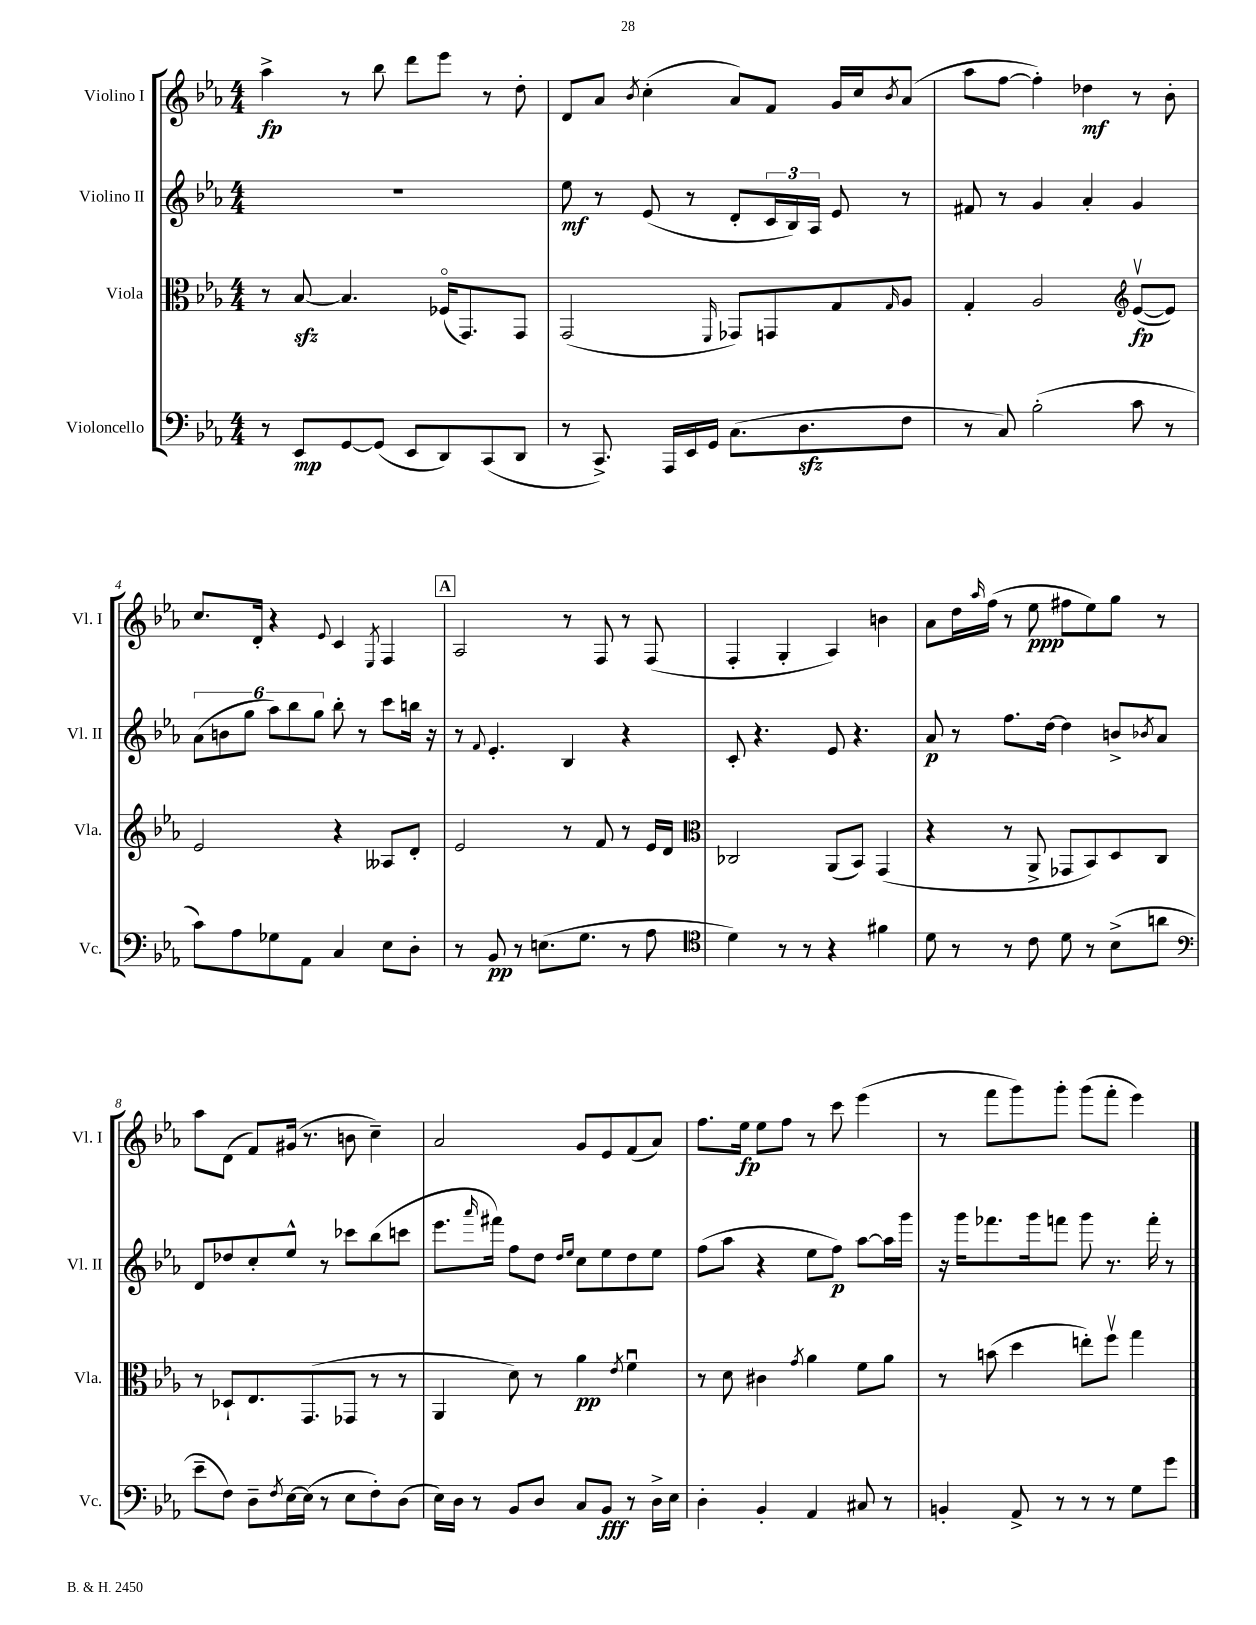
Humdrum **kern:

**kern	**dynam	**kern	**dynam	**kern	**dynam	**kern	**dynam
*part4	*part4	*part3	*part3	*part2	*part2	*part1	*part1
*staff4	*staff4	*staff3	*staff3	*staff2	*staff2	*staff1	*staff1
*I"Violoncello	*	*I"Viola	*	*I"Violino II	*	*I"Violino I	*
*I'Vc.	*	*I'Vla.	*	*I'Vl. II	*	*I'Vl. I	*
*clefF4	*	*clefC3	*	*clefG2	*	*clefG2	*
*k[b-e-a-]	*	*k[b-e-a-]	*	*k[b-e-a-]	*	*k[b-e-a-]	*
*M4/4	*	*M4/4	*	*M4/4	*	*M4/4	*
=1	=1	=1	=1	=1	=1	=1	=1
8r	.	8r	.	1r	.	4aa-^\	fp
8EE-/L	mp	[8B-zz/	.	.	.	.	.
[8GG/	.	4.B-/]	.	.	.	8r	.
(8GG/J]	.	.	.	.	.	8bb-\	.
8EE-/L	.	.	.	.	.	8ddd\L	.
8DD/)	.	(16F-X/KL	.	.	.	8eee-\J	.
.	.	8.GG/)	.	.	.	.	.
(8CC/	.	.	.	.	.	8r	.
8DD/J	.	8GG/J	.	.	.	8dd'\	.
=2	=2	=2	=2	=2	=2	=2	=2
8r	.	(2GG/	.	8ee-\	mf	8d/L	.
8.CC^/)	.	.	.	8r	.	8a-/J	.
.	.	.	.	.	.	8qb-/	.
.	.	.	.	(8e-/	.	(4cc'\	.
16AAA-/LL	.	.	.	.	.	.	.
16EE-/	.	.	.	8r	.	.	.
16GG/JJ	.	.	.	.	.	.	.
.	.	16qqFF/	.	.	.	.	.
(8.C\L	.	8GG-X/L)	.	8d'/L	.	8a-/L)	.
.	.	8GGn/	.	24c/L	.	8f/J	.
.	.	.	.	24B-/)	.	.	.
8.Dzz\	.	.	.	.	.	.	.
.	.	.	.	24A-/JJ	.	.	.
.	.	8G/	.	8e-/	.	16g/LL	.
.	.	.	.	.	.	16cc/J	.
.	.	16qqG/	.	.	.	8qb-/	.
8F\J	.	8A-/J	.	8r	.	(8a-/J	.
=3	=3	=3	=3	=3	=3	=3	=3
8r	.	4G'/	.	8f#X/	.	8aa-\L	.
8C/)	.	.	.	8r	.	[8ff\J	.
(2B-'\	.	2A-/	.	4g/	.	4ff'\])	.
.	.	.	.	4a-'/	.	4dd-X\	mf
*	*	*clefG2	*	*	*	*	*
8c\	.	([8e-v/L	fp	4g/	.	8r	.
8r	.	8e-/J])	.	.	.	8b-'\	.
!!LO:LB:g=z
=4	=4	=4	=4	=4	=4	=4	=4
8c\L)	.	2e-/	.	(12a-\L	.	8.cc/L	.
.	.	.	.	12bn\	.	.	.
8A-\	.	.	.	.	.	.	.
.	.	.	.	12gg\J	.	.	.
.	.	.	.	.	.	16d'/Jk	.
8G-X\	.	.	.	12aa-\L)	.	4r	.
.	.	.	.	12bb-\	.	.	.
8AA-\J	.	.	.	.	.	.	.
.	.	.	.	12gg\J	.	.	.
.	.	.	.	.	.	8qqe-/	.
4C/	.	4r	.	8bb-'\	.	4c/	.
.	.	.	.	8r	.	.	.
.	.	.	.	.	.	8qE-/	.
8E-\L	.	8A--X/L	.	8ccc\L	.	4F/	.
8D'\J	.	8d'/J	.	16bbn\Jk	.	.	.
.	.	.	.	16r	.	.	.
!!LO:REH:place=s1:t=A
=5	=5	=5	=5	=5	=5	=5	=5
8r	.	2e-/	.	8r	.	2A-/	.
.	.	.	.	8qqf/	.	.	.
8BB-/	pp	.	.	4.e-'/	.	.	.
8r	.	.	.	.	.	.	.
(8.En\L	.	.	.	.	.	.	.
.	.	8r	.	4B-/	.	8r	.
8.G\J	.	.	.	.	.	.	.
.	.	8f/	.	.	.	8F/	.
8r	.	8r	.	4r	.	8r	.
8A-\	.	16e-/LL	.	.	.	(8F/	.
.	.	16d/JJ	.	.	.	.	.
=6	=6	=6	=6	=6	=6	=6	=6
*clefC4	*	*clefC3	*	*	*	*	*
4d\)	.	2C-X/	.	8c'/	.	4F'/	.
.	.	.	.	4.r	.	.	.
8r	.	.	.	.	.	4G'/	.
8r	.	.	.	.	.	.	.
4r	.	(8AA-/L	.	8e-/	.	4A-/)	.
.	.	8BB-/J)	.	4.r	.	.	.
4f#X\	.	(4GG/	.	.	.	4bn\	.
=7	=7	=7	=7	=7	=7	=7	=7
8d\	.	4r	.	8a-/	p	8a-\L	.
8r	.	.	.	8r	.	16dd\L	.
.	.	.	.	.	.	16qqaa-/	.
.	.	.	.	.	.	(16ff\JJ	.
8r	.	8r	.	8.ff\L	.	8r	.
8c\	.	8AA-^/	.	.	.	8ee-\	ppp
.	.	.	.	[16dd\Jk	.	.	.
8d\	.	8GG-X/L	.	4dd\]	.	8ff#X\L	.
8r	.	8BB-/)	.	.	.	8ee-\)	.
(8B-^\L	.	8D/	.	8bn^/L	.	8gg\J	.
.	.	.	.	8qb-X/	.	.	.
8an\J	.	8C/J	.	8a-/J	.	8r	.
!!LO:LB:g=z
=8	=8	=8	=8	=8	=8	=8	=8
*clefF4	*	*	*	*	*	*	*
8e-~\L	.	8r	.	8d/L	.	8aa-\L	.
8F\J)	.	8D-X`/L	.	8dd-X/	.	(8d\J	.
8D~\L	.	8.E-/	.	8cc'/	.	8f/L)	.
8qF/	.	.	.	.	.	.	.
[16E-\L	.	.	.	8ee-^^/J	.	(16g#X/Jk	.
(16E-\JJ]	.	(8.GG/	.	.	.	8.r	.
8r	.	.	.	8r	.	.	.
8E-\L	.	8GG-X/J	.	8ccc-X\L	.	8bn\	.
8F'\)	.	8r	.	(8bb-\	.	4cc~\)	.
(8D\J	.	8r	.	8cccn\J	.	.	.
=9	=9	=9	=9	=9	=9	=9	=9
16E-\LL)	.	4AA-/	.	8.eee-\L	.	2a-/	.
16D\JJ	.	.	.	.	.	.	.
8r	.	.	.	.	.	.	.
.	.	.	.	16qqaaa-/	.	.	.
.	.	.	.	16fff#X\Jk)	.	.	.
8BB-/L	.	8d\)	.	8ff\L	.	.	.
8D/J	.	8r	.	8dd\J	.	.	.
.	.	.	.	16qqdd/LL	.	.	.
.	.	.	.	16qqee-/JJ	.	.	.
8C/L	.	4a-\	pp	8cc\L	.	8g/L	.
8BB-/J	fff	.	.	8ee-\	.	8e-/	.
.	.	8qe-/	.	.	.	.	.
8r	.	4fu\	.	8dd\	.	(8f/	.
16D^\LL	.	.	.	8ee-\J	.	8a-/J)	.
16E-\JJ	.	.	.	.	.	.	.
=10	=10	=10	=10	=10	=10	=10	=10
4D'\	.	8r	.	(8ff\L	.	8.ff\L	.
.	.	8d\	.	8aa-\J	.	.	.
.	.	.	.	.	.	16ee-\Jk	fp
4BB-'/	.	4c#X\	.	4r	.	8ee-\L	.
.	.	.	.	.	.	8ff\J	.
.	.	8qg/	.	.	.	.	.
4AA-/	.	4a-\	.	8ee-\L	.	8r	.
.	.	.	.	8ff\J)	p	8ccc\	.
8C#X/	.	8f\L	.	[8aa-\L	.	(4eee-\	.
8r	.	8a-\J	.	16aa-\L]	.	.	.
.	.	.	.	16ggg\JJ	.	.	.
=11	=11	=11	=11	=11	=11	=11	=11
4BBn'/	.	8r	.	16r	.	8r	.
.	.	.	.	16ggg\KL	.	.	.
.	.	(8bn\	.	8.fff-X\	.	8fff\L	.
8AA-^/	.	4dd\	.	.	.	8ggg\)	.
.	.	.	.	16ggg\k	.	.	.
8r	.	.	.	8fffn\J	.	8ggg'\J	.
8r	.	8een'\L)	.	8ggg\	.	(8ggg\L	.
8r	.	8ffv\J	.	8.r	.	8fff'\J	.
8G\L	.	4gg\	.	.	.	4eee-\)	.
.	.	.	.	16fff'\	.	.	.
8g\J	.	.	.	8r	.	.	.
==	==	==	==	==	==	==	==
*-	*-	*-	*-	*-	*-	*-	*-
